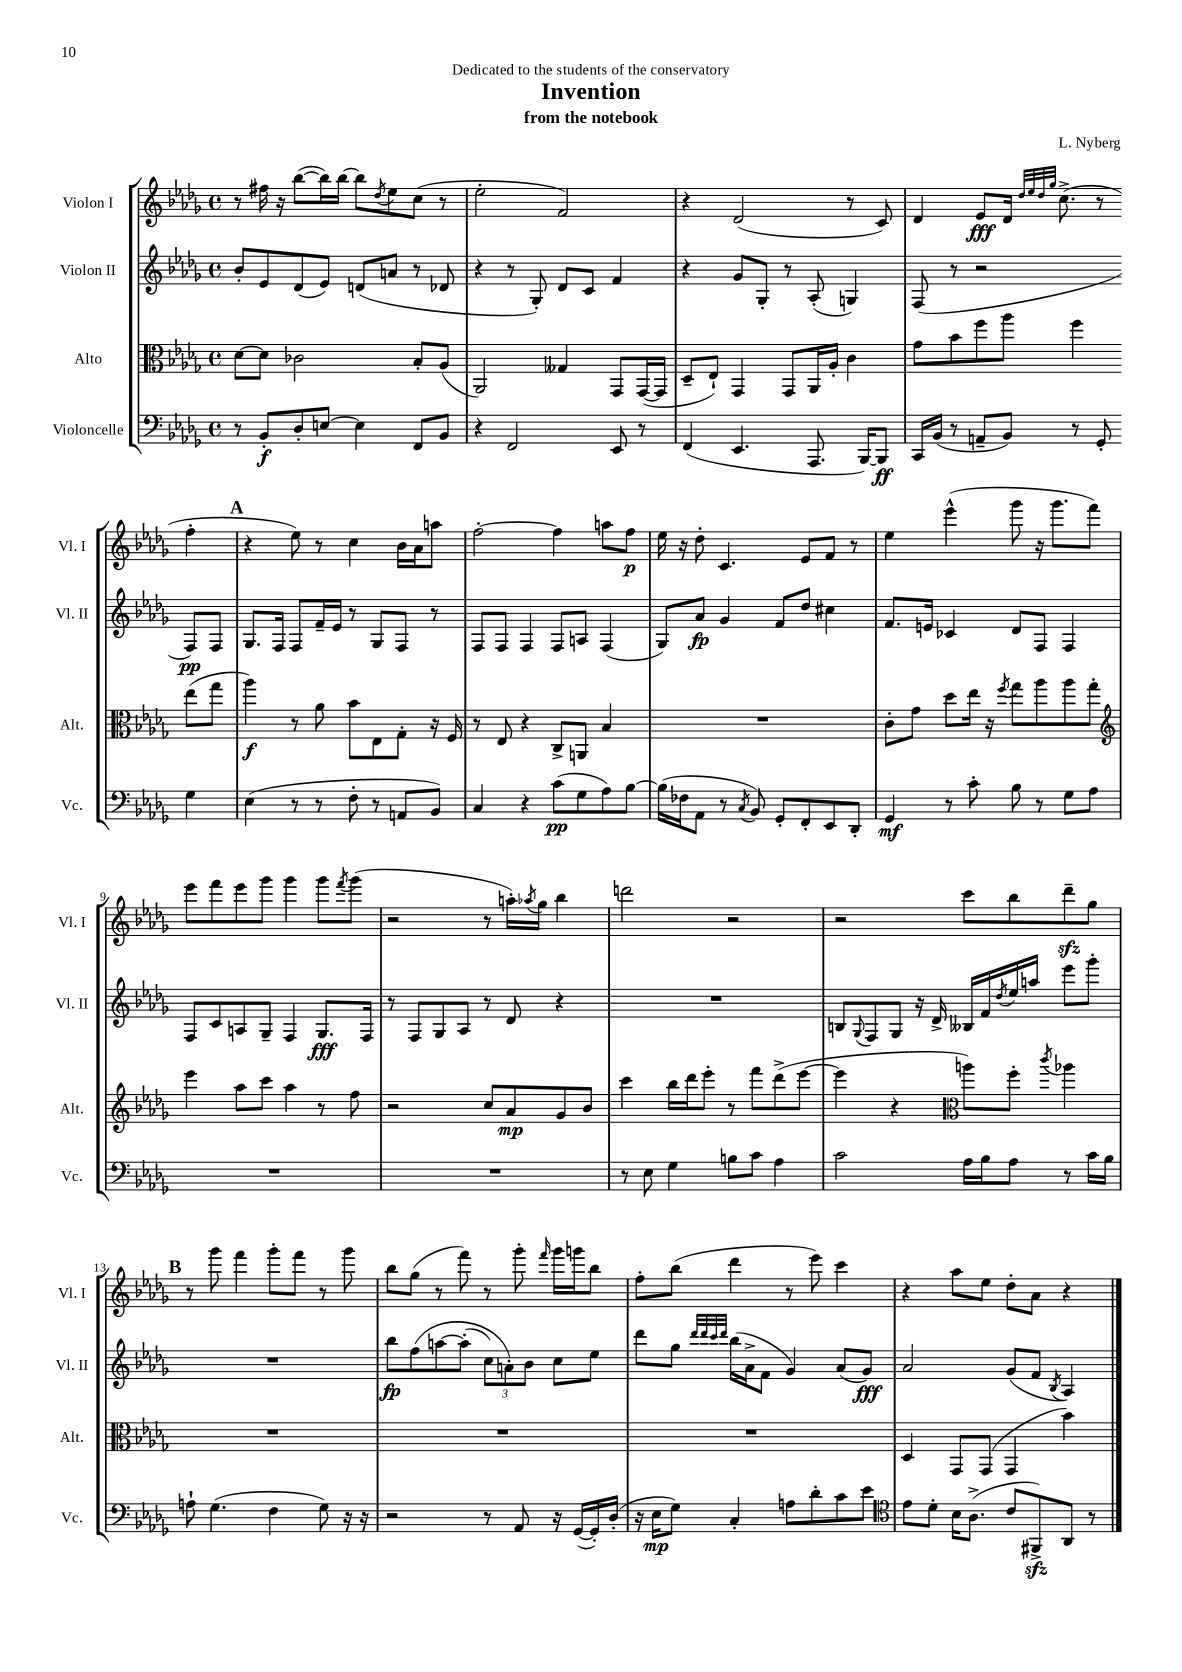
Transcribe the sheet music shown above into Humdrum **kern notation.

**kern	**kern	**kern	**kern
*staff4	*staff3	*staff2	*staff1
*clefF4	*clefC3	*clefG2	*clefG2
*k[b-e-a-d-g-]	*k[b-e-a-d-g-]	*k[b-e-a-d-g-]	*k[b-e-a-d-g-]
*M4/4	*M4/4	*M4/4	*M4/4
*met(c)	*met(c)	*met(c)	*met(c)
8r	[8d-	8b-'	8r
8BB-'	8d-]	8e-	16ff#
.	.	.	16r
8D-'	2c-	(8d-	([8bb-
[8E	.	8e-)	16bb-])
.	.	.	[16bb-
4E]	.	(8d	8bb-]
.	.	.	8qdd-
.	.	8a	8ee-
8FF	8B-'	8r	(8cc
8BB-	(8A-	8d-	8r
=	=	=	=
4r	2AA-)	4r	2ee-'
2FF	.	8r	.
.	.	8G-')	.
.	4G--	8d-	2f)
.	.	8c	.
8EE-	8GG-	4f	.
8r	([16GG-	.	.
.	16GG-]	.	.
=	=	=	=
(4FF	8D-~	4r	4r
.	8E-`)	.	.
4.EE-	4GG-	8g-	(2d-
.	.	8G-'	.
.	8GG-	8r	.
8.AAA-	16AA-	(8A-'	.
.	16A-'	.	.
.	4c	4G)	8r
[16BBB-)	.	.	.
8BBB-]	.	.	8c)
=	=	=	=
16CC	8g-	(8F	4d-
(16BB-	.	.	.
8r	8b-	8r	.
8AA~	8ff	2r	8e-
8BB-)	8aa-	.	16d-
.	.	.	32qqdd-
.	.	.	32qqee-
.	.	.	32qqdd-
.	.	.	32qqgg-
.	.	.	(8.cc^
8r	4ff	.	.
8GG-'	.	.	8r
4G-	(8ee-	8F)	4ff'
.	8gg-	8F	.
=	=	=	=
(4E-	4aa-)	8.G-	4r
.	.	16F	.
8r	8r	8F	8ee-)
8r	8a-	16f~	8r
.	.	16e-	.
8F'	8b-	8r	4cc
8r	8E-	8G-	.
8AA	8G-'	8F	16b-
.	.	.	16a-
8BB-)	16r	8r	8aa
.	16F	.	.
=	=	=	=
4C	8r	8F	[2ff'
.	8E-	8F	.
4r	4r	4F	.
(8c	8C^	8F	4ff]
8G-	8AA	8A	.
8A-)	4B-	(4F	8aa
[8B-	.	.	8ff
=	=	=	=
(16B-]	1r	8G-)	16ee-
16F-	.	.	16r
8AA-	.	8a-	8dd-'
8r	.	4g-	4.c
8qC	.	.	.
8BB-)	.	.	.
8GG-'	.	8f	.
8FF'	.	8dd-	8e-
8EE-	.	4cc#	8f
8DD-'	.	.	8r
=	=	=	=
4GG-	8c'	8.f	4ee-
.	8g-	.	.
.	.	16e	.
8r	8dd-	4c-	(4eee-^^
8c'	16ee-	.	.
.	16r	.	.
.	8qff	.	.
8B-	8gg-	8d-	8ggg-
8r	8aa-	8F	16r
.	.	.	8.ggg-
8G-	8aa-	4F	.
8A-	8gg-'	.	8fff)
=	=	=	=
*	*clefG2	*	*
1r	4eee-	8F	8eee-
.	.	8c	8fff
.	8aa-	8A	8eee-
.	8ccc	8G-~	8ggg-
.	4aa-	4F	4ggg-
.	8r	8.G-	8ggg-
.	.	.	8qfff
.	8ff	.	(8ggg-
.	.	16F	.
=	=	=	=
1r	2r	8r	2r
.	.	8F	.
.	.	8G-	.
.	.	8A-	.
.	8cc	8r	8r
.	8a-	8d-	16aa')
.	.	.	8qaa-
.	.	.	16gg-
.	8g-	4r	4bb-
.	8b-	.	.
=	=	=	=
8r	4ccc	1r	2ddd
8E-	.	.	.
4G-	16bb-	.	.
.	16ddd-	.	.
.	8eee-'	.	.
8B	8r	.	2r
8c	8fff	.	.
4A-	(8ddd-^	.	.
.	[8eee-	.	.
=	=	=	=
2c	4eee-]	8B	2r
.	.	8qqG-	.
.	.	8F	.
.	4r	8G-	.
.	.	16r	.
.	.	16d-^	.
*	*clefC3	*	*
16A-	8aa)	16B--	8ccc
16B-	.	16f	.
.	.	8qdd-	.
8A-	8ff'	16ee-	8bb-
.	.	16aa	.
.	8qccc	.	.
8r	4aa-	8eee-	8ddd-~
16c	.	8ggg-'	8gg-
16B-	.	.	.
=	=	=	=
8A`	1r	1r	8r
(4.G-	.	.	8ggg-
.	.	.	4fff
4F	.	.	8ggg-'
.	.	.	8fff
8G-)	.	.	8r
16r	.	.	8ggg-
16r	.	.	.
=	=	=	=
2r	1r	8bb-	8bb-
.	.	&(8ff	(8gg-
.	.	[8aa	8r
.	.	(8aa']	8fff)
8r	.	12cc)	8r
.	.	12a'&)	.
8AA-	.	.	8ggg-'
.	.	12b-	.
.	.	.	16qqfff
16r	.	8cc	16ggg-
([16GG-	.	.	16ggg
16GG-'])	.	8ee-	8bb-
(16D-'	.	.	.
=	=	=	=
16r	1r	8ddd-	8ff'
16E-	.	.	.
8G-)	.	8gg-	(8bb-
.	.	32qqddd-	.
.	.	32qqddd-	.
.	.	32qqccc	.
.	.	32qqddd-	.
4C'	.	(16bb-	4ddd-
.	.	16a-^	.
.	.	8f	.
8A	.	4g-)	8r
8d-'	.	.	8eee-)
8c	.	(8a-	4ccc
8e-	.	8g-)	.
=	=	=	=
*clefC4	*	*	*
8e-	4D-	2a-	4r
8d-'	.	.	.
16B-	8GG-	.	8aa-
(8.A-^	.	.	.
.	(8GG-	.	8ee-
8c	4GG-	(8g-	8dd-'
8FF#^)	.	8f	8a-
.	.	8qB-	.
8AA-	4b-)	4A-)	4r
8r	.	.	.
==	==	==	==
*-	*-	*-	*-
